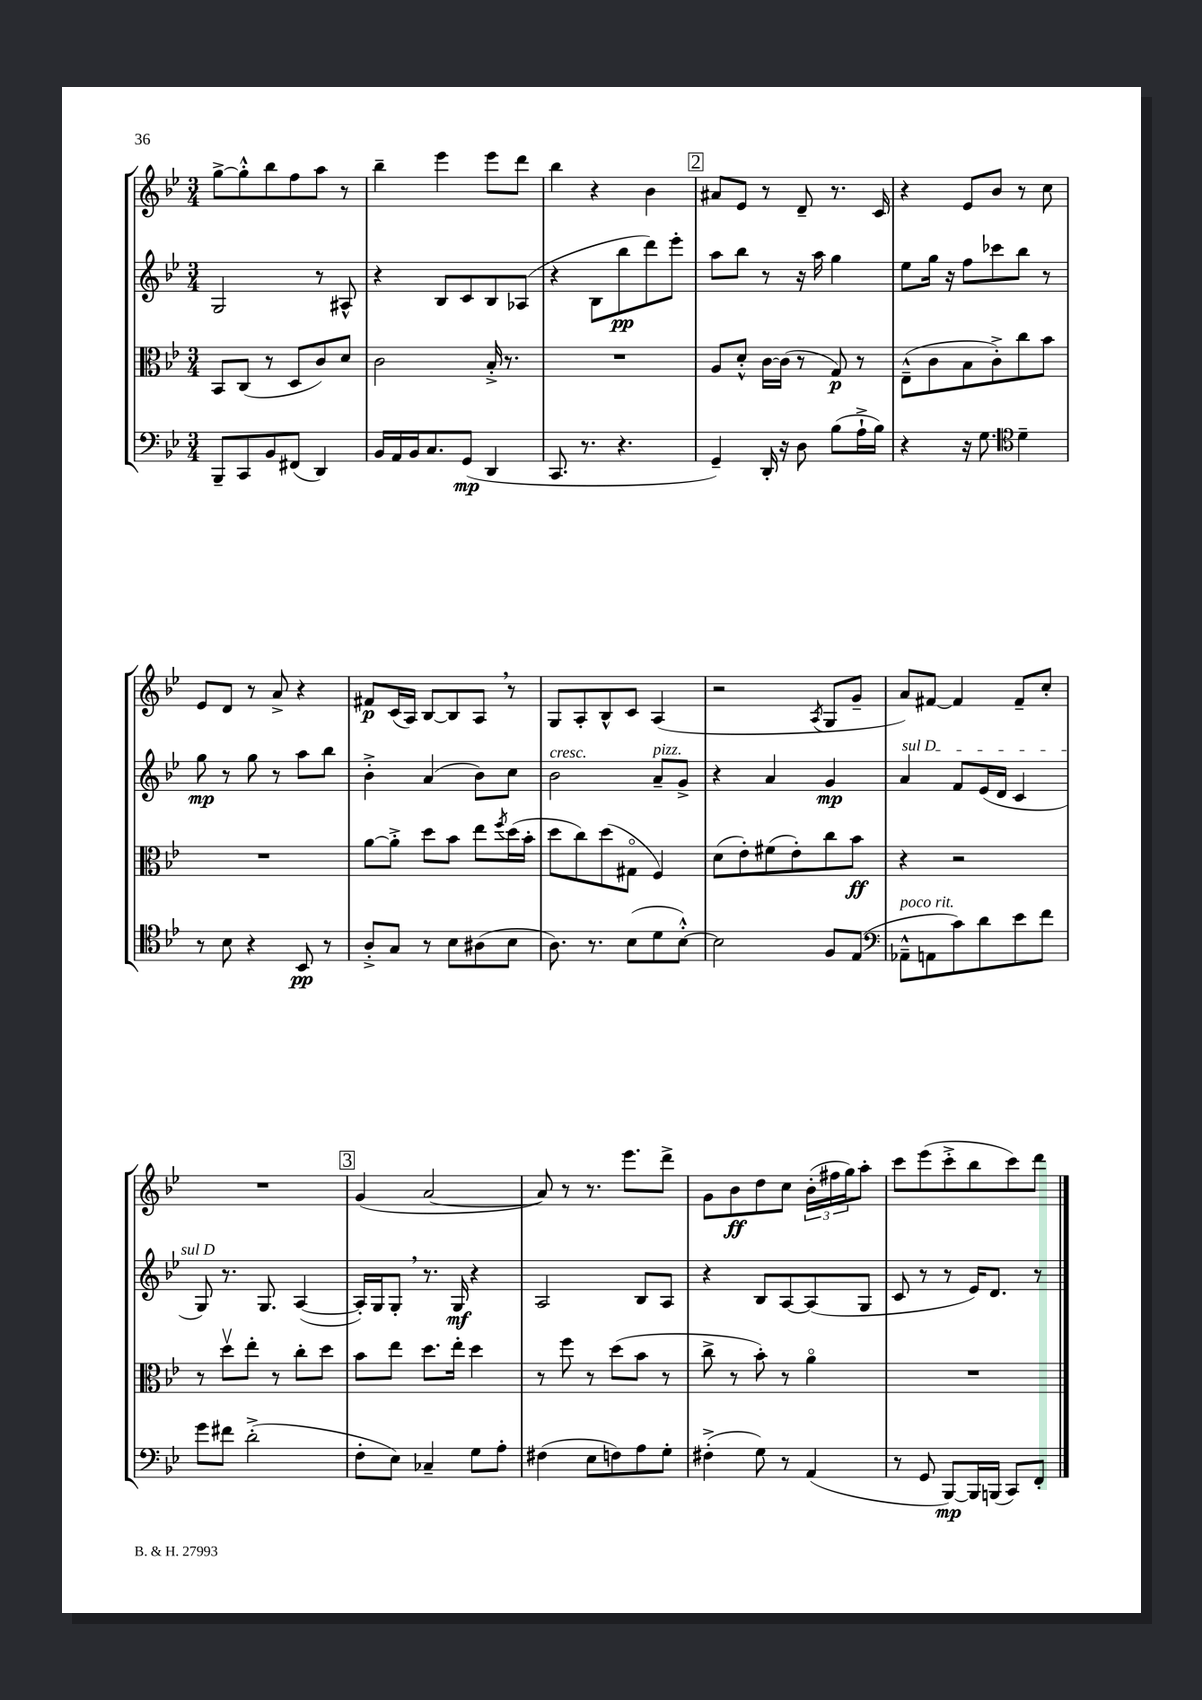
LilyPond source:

<<
\new StaffGroup <<
\new Staff = "s0" {
    \clef treble \key bes \major \numericTimeSignature \time 3/4
    g''8~-> g''8-.-^ bes''8 f''8 a''8 r8 |
    bes''4-- ees'''4 ees'''8 d'''8 |
    bes''4 r4 bes'4 |
    \mark \markup { \box "2" } ais'8 ees'8 r8 d'8-- r8. c'16 |
    r4 ees'8 bes'8 r8 c''8 |
    ees'8 d'8 r8 a'8-> r4 |
    fis'8\p c'16( a16) bes8~ bes8 a8 \breathe r8 |
    g8 a8-. bes8-^ c'8 a4( |
    r2 \acciaccatura { a8 } g8 g'8-- |
    a'8) fis'8~ fis'4 fis'8-- c''8-. |
    R2. |
    \mark \markup { \box "3" } g'4( a'2~ |
    a'8) r8 r8. ees'''8. d'''8-> |
    g'8 bes'8\ff d''8 c''8 \tuplet 3/2 { bes'16-.( fis''16 g''16) } a''8-. |
    c'''8 ees'''8( c'''8-.-> bes''8 c'''8) d'''8 \bar "|." |
}
\new Staff = "s1" {
    \clef treble \key bes \major \numericTimeSignature \time 3/4
    g2 r8 ais8-^ |
    r4 bes8 c'8 bes8 aes8( |
    r4 bes8 bes''8\pp d'''8) ees'''8-. |
    \mark \markup { \box "2" } a''8 bes''8 r8 r16 a''16 g''4 |
    ees''8 g''16 r16 f''8 ces'''8 bes''8 r8 |
    g''8\mp r8 g''8 r8 a''8 bes''8 |
    bes'4-.-> a'4( bes'8) c''8 |
    bes'2^\markup { \italic "cresc." } a'8--^\markup { \italic "pizz." } g'8-> |
    r4 a'4 g'4\mp |
    \once \override TextSpanner.bound-details.left.text = \markup { \italic "sul D" } a'4\startTextSpan f'8 ees'16( d'16 c'4 |
    g8\stopTextSpan) r8. g8. a4~( |
    \mark \markup { \box "3" } a16-.) g16 g8-. \breathe r8. g16\mf r4 |
    a2 bes8 a8 |
    r4 bes8 a8~ a8( g8 |
    c'8 r8 r8 ees'16) d'8. r8 \bar "|." |
}
\new Staff = "s2" {
    \clef alto \key bes \major \numericTimeSignature \time 3/4
    bes,8 c8( r8 d8 c'8) d'8 |
    c'2 bes16-.-> r8. |
    R2. |
    \mark \markup { \box "2" } a8 d'8-.-^ c'16~ c'16( r8 g8\p) r8 |
    ees8---^( c'8 bes8 c'8-.->) c''8 bes'8 |
    R2. |
    a'8~ a'8-.-> d''8 bes'8 ees''8 \acciaccatura { f''8 } d''16( bes'16-. |
    d''8 c''8) d''8( gis8\flageolet f4) |
    d'8( ees'8-.) fis'8( ees'8-.) c''8 bes'8\ff |
    r4 r2 |
    r8 d''8\upbow ees''8-. r8 c''8-. d''8 |
    \mark \markup { \box "3" } bes'8 ees''8 d''8. ees''16-. d''4 |
    r8 f''8 r8 d''8( bes'8 r8 |
    c''8-> r8 bes'8-.) r8 a'4\flageolet |
    R2. \bar "|." |
}
\new Staff = "s3" {
    \clef bass \key bes \major \numericTimeSignature \time 3/4
    bes,,8-- c,8 bes,8 fis,8( d,4) |
    bes,16 a,16 bes,16 c8. g,8\mp( d,4 |
    c,8. r8. r4. |
    \mark \markup { \box "2" } g,4--) d,16-. r16 d8 bes8( a16-!-> bes16) |
    r4 r16 g8. \clef tenor d'4-- |
    r8 bes8 r4 bes,8\pp r8 |
    a8-.-> g8 r8 bes8 ais8( bes8 |
    a8.) r8. bes8( d'8 bes8~-.-^) |
    bes2 f8 ees8( |
    \clef bass aes,8---^^\markup { \italic "poco rit." } a,8 c'8) d'8 ees'8 f'8 |
    g'8 fis'8 d'2-.->( |
    \mark \markup { \box "3" } f8-. ees8) ces4-- g8 a8-. |
    fis4( ees8 f8) a8 g8-. |
    fis4-.->( g8) r8 a,4( |
    r8 g,8 bes,,8~\mp) bes,,16 b,,16( c,8) f,8-. \bar "|." |
}
>>
>>
\layout { \context { \Score \remove "Bar_number_engraver" } }
